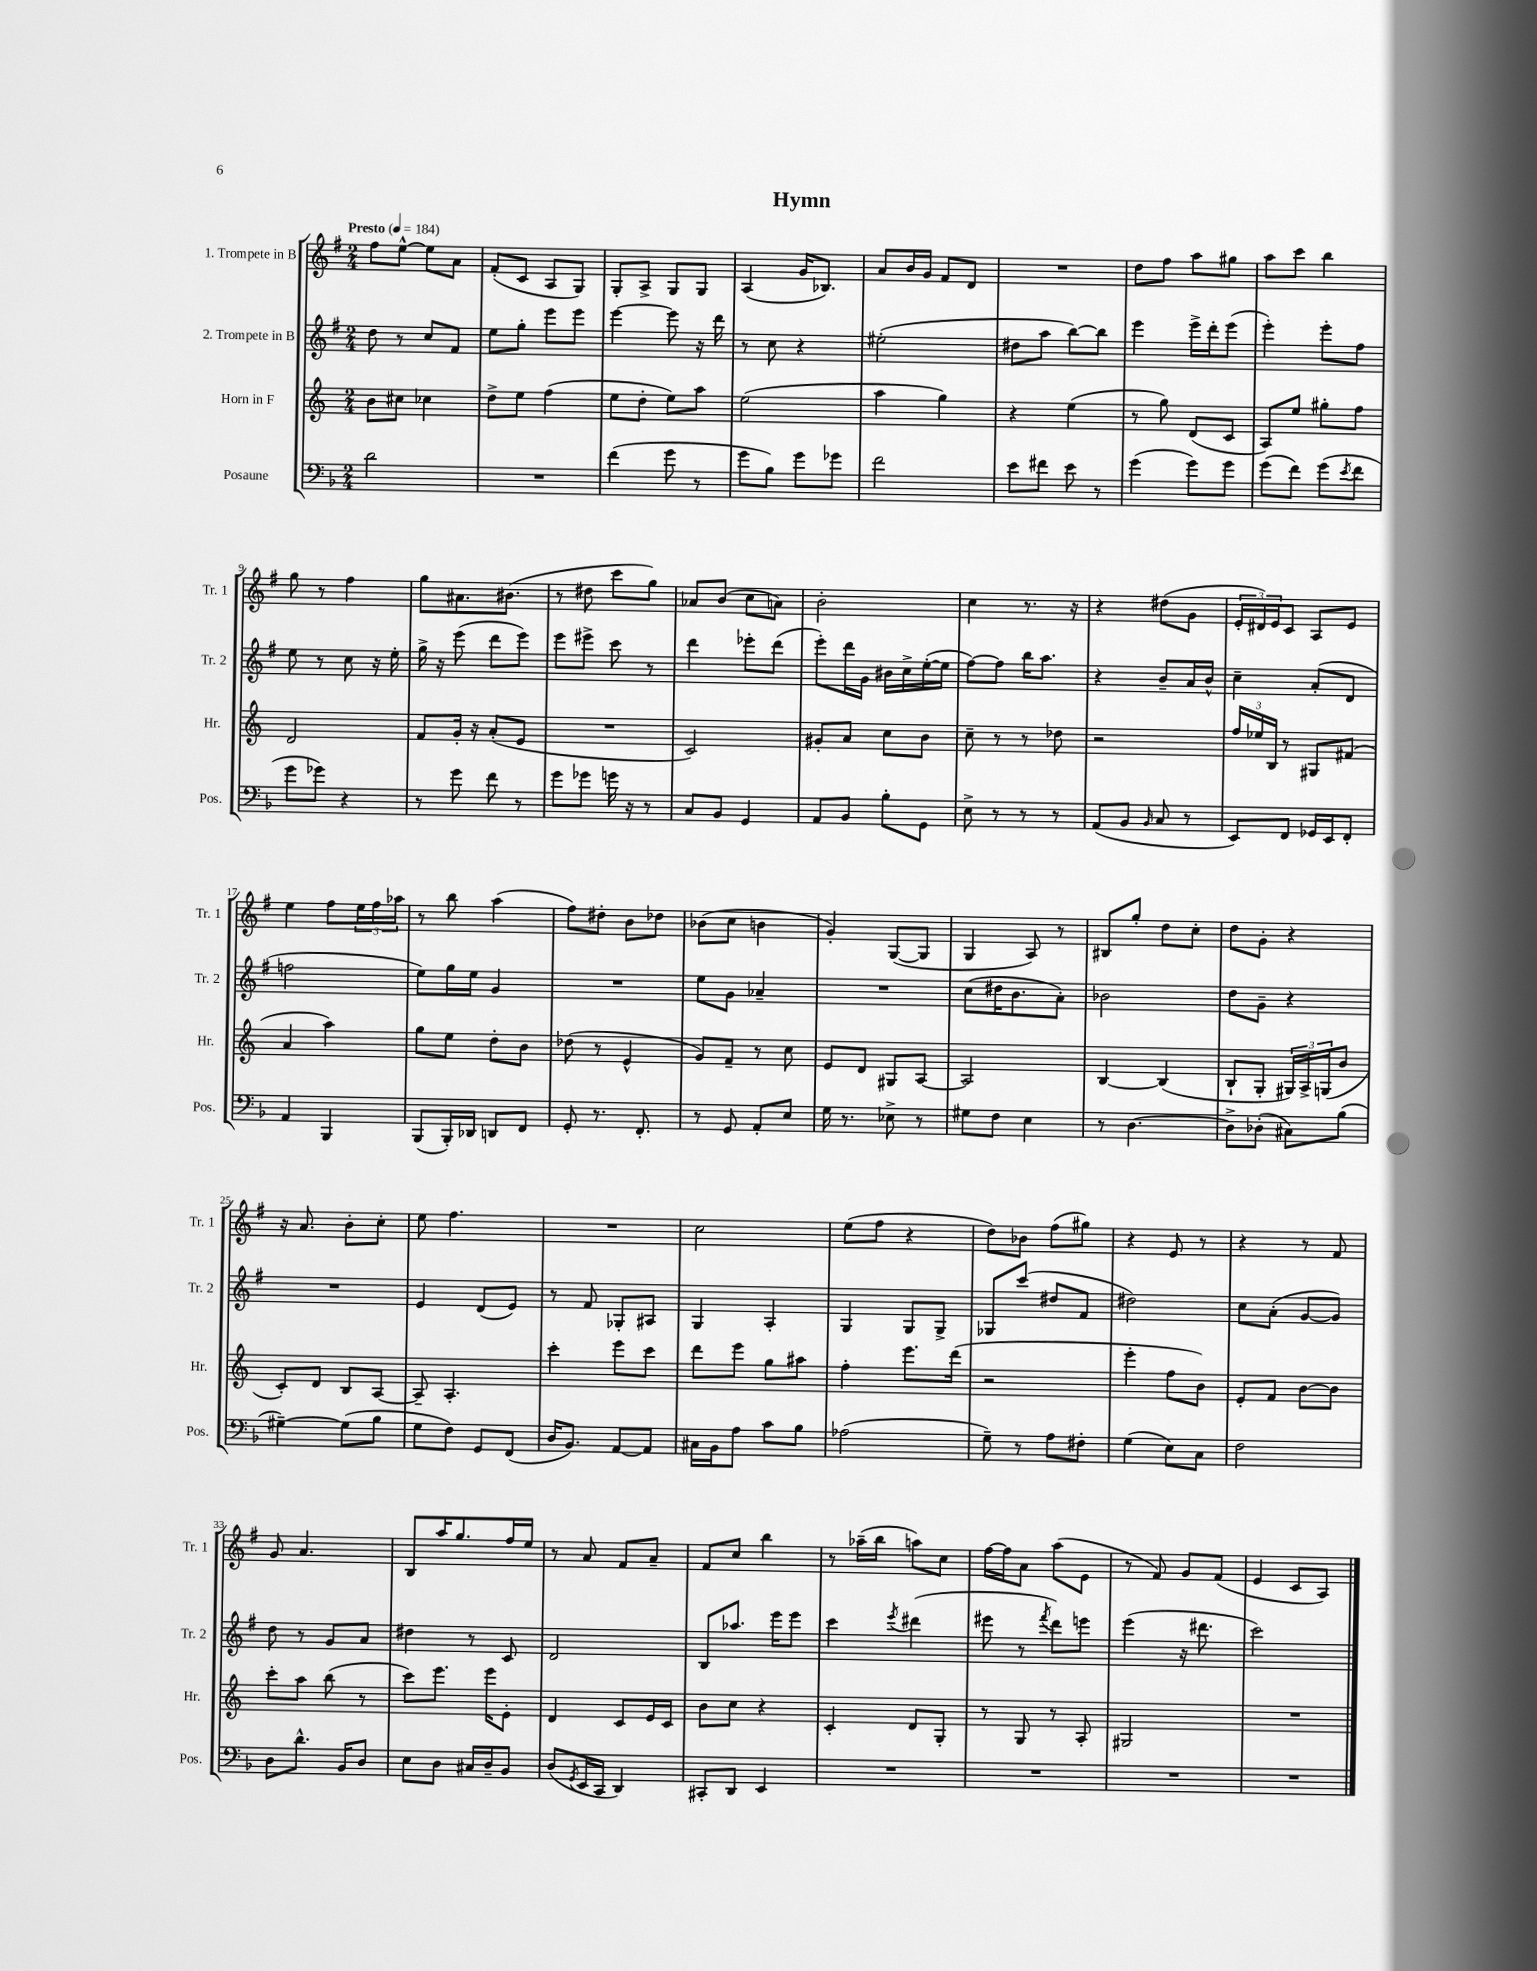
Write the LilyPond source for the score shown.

\header { title = "Hymn" }
<<
\new StaffGroup <<
\new Staff = "s0" \with { instrumentName = "1. Trompete in B" shortInstrumentName = "Tr. 1" } {
    \clef treble \key g \major \numericTimeSignature \time 2/4 \tempo "Presto" 4 = 184
    fis''8 e''8~-^ e''8 a'8 |
    fis'8-.( c'8 a8 g8) |
    g8-. a8-> g8 g8 |
    a4( g'16 bes8.) |
    a'8 b'16 g'16 fis'8 d'8 |
    R2 |
    d''8 fis''8 a''8 gis''8 |
    a''8 c'''8 b''4 |
    g''8 r8 fis''4 |
    g''8 ais'8. bis'8.( |
    r8 dis''8 c'''8 g''8) |
    aes'8 b'8( c''8 a'8) |
    b'2-. |
    c''4 r8. r16 |
    r4 dis''8( g'8 |
    \tuplet 3/2 { e'16-. dis'16) e'16 } c'8 a8 e'8 |
    e''4 fis''8 \tuplet 3/2 { e''16 fis''16 aes''16 } |
    r8 b''8 a''4( |
    fis''8) dis''8-. b'8 des''8 |
    bes'8( c''8 b'4 |
    g'4-.) g8~( g8 |
    g4 a8) r8 |
    bis8 g''8-. d''8 c''8-. |
    d''8 g'8-. r4 |
    r16 a'8. b'8-. c''8-. |
    e''8 fis''4. |
    R2 |
    c''2 |
    e''8( fis''8 r4 |
    d''8) bes'8 fis''8( gis''8) |
    r4 e'8 r8 |
    r4 r8 fis'8 |
    g'8 a'4. |
    b8 a''16 g''8. fis''16 e''16 |
    r8 a'8 fis'8 a'8-- |
    fis'8 c''8 b''4 |
    r8 aes''16--( b''16 a''8) c''8 |
    fis''16~ fis''16 a'8 a''8( e'8 |
    r8 fis'8) g'8 fis'8( |
    e'4 c'8 a8) \bar "|." |
}
\new Staff = "s1" \with { instrumentName = "2. Trompete in B" shortInstrumentName = "Tr. 2" } {
    \clef treble \key g \major \numericTimeSignature \time 2/4
    d''8 r8 c''8 fis'8 |
    e''8 g''8-. e'''8 e'''8 |
    e'''4~ e'''8 r16 d'''16 |
    r8 c''8 r4 |
    eis''2-.( |
    dis''8 a''8 b''8~) b''8 |
    e'''4 e'''16-> d'''16-. e'''8( |
    e'''4-.) e'''8-. fis''8 |
    e''8 r8 c''8 r16 e''16-. |
    g''16-> r16 e'''8( d'''8 e'''8) |
    e'''8 eis'''8-> c'''8 r8 |
    d'''4 ees'''8-. d'''8( |
    e'''8-.) d'''16 g'16 bis'16 c''16-> e''16~-.( e''16 |
    fis''8~) fis''8 b''16 a''8. |
    r4 b'8-- a'16 b'16-^ |
    c''4-- a'8-.( d'8 |
    f''2 |
    e''8) g''16 e''16 g'4 |
    R2 |
    e''8 g'8 aes'4-- |
    R2 |
    c''8( dis''16 b'8. a'8-.) |
    bes'2 |
    d''8 g'8-- r4 |
    R2 |
    e'4 d'8( e'8) |
    r8 fis'8 ges8-. ais8 |
    g4 a4-. |
    g4 g8 g8-> |
    ges8 c'''8( dis''8 fis'8 |
    dis''2) |
    c''8 a'8-.( g'8~ g'8) |
    d''8 r8 g'8 a'8 |
    dis''4 r8 c'8 |
    d'2 |
    b8 aes''8. e'''16 e'''8 |
    c'''4 \acciaccatura { e'''8 } dis'''4( |
    eis'''8 r8 \acciaccatura { fis'''8 } d'''8) e'''8 |
    e'''4( r16 dis'''8. |
    c'''2) \bar "|." |
}
\new Staff = "s2" \with { instrumentName = "Horn in F" shortInstrumentName = "Hr." } {
    \clef treble \key c \major \numericTimeSignature \time 2/4
    b'8 cis''8 ces''4 |
    d''8-> e''8 f''4( |
    e''8 d''8-. e''8) a''8 |
    e''2( |
    a''4 g''4) |
    r4 e''4( |
    r8 g''8) d'8( c'8 |
    a8) e''8 gis''8-. f''8 |
    d'2 |
    f'8 g'16-. r16 a'8-.( e'8 |
    R2 |
    c'2) |
    gis'8-. a'8 c''8 b'8 |
    c''8-- r8 r8 des''8 |
    r2 |
    \tuplet 3/2 { f''16 ees''16 b16 } r8 gis8 fis'8( |
    a'4 a''4) |
    g''8 e''8 d''8-. b'8 |
    des''8( r8 e'4-^ |
    g'8) f'8-- r8 c''8 |
    e'8 d'8 gis8 a8~ |
    a2 |
    b4~ b4( |
    b8-! g8-. \tuplet 3/2 { gis16) a16-> g16( } b'8 |
    c'8-.) d'8 b8 a8~ |
    a8-- a4.-. |
    c'''4-. e'''8 c'''8 |
    d'''8 e'''8 g''8 ais''8 |
    f''4-. e'''8. d'''16( |
    r2 |
    e'''4-. f''8 b'8) |
    e'8-. f'8 b'8~ b'8 |
    c'''8-. a''8 b''8( r8 |
    c'''8) e'''8. e'''16 e'8-. |
    d'4 c'8 e'16 c'16 |
    b'8 c''8 r4 |
    c'4-. d'8 g8-. |
    r8 g8 r8 a8-. |
    gis2 |
    R2 \bar "|." |
}
\new Staff = "s3" \with { instrumentName = "Posaune" shortInstrumentName = "Pos." } {
    \clef bass \key f \major \numericTimeSignature \time 2/4
    d'2 |
    R2 |
    f'4( g'8 r8 |
    g'8 bes8) g'8 ges'8 |
    f'2 |
    e'8 fis'8 e'8 r8 |
    g'4( g'8) g'8 |
    g'8( f'8) g'8( \acciaccatura { e'8 } f'8 |
    g'8 ges'8) r4 |
    r8 g'8 f'8 r8 |
    g'8 ges'8 g'16 r16 r8 |
    c8 bes,8 g,4 |
    a,8 bes,8 bes8-. g,8 |
    e8-> r8 r8 r8 |
    a,8( bes,8 \grace { bes,16 } c8 r8 |
    e,8) f,8 ges,16 e,16 f,8-. |
    a,4 bes,,4 |
    bes,,8( bes,,16-.) des,16 d,8 f,8 |
    g,8-. r8. f,8.-. |
    r8 g,8 a,8-. e8 |
    g16 r8. ees8-> r8 |
    gis8 f8 e4 |
    r8 d4.~ |
    d8-> des8-.( cis8) bes8( |
    gis4~--) gis8( bes8 |
    g8 f8) g,8 f,8( |
    d16 bes,8.) a,8~ a,8 |
    cis16 bes,16 a8 c'8 bes8 |
    aes2( |
    g8--) r8 a8 fis8-. |
    g4( e8) c8 |
    f2 |
    d8 d'8.-^ bes,16 d8 |
    e8 d8 cis16 d16-- bes,8 |
    d8( \acciaccatura { g,8 } e,16 c,16 d,4) |
    cis,8-. d,8 e,4 |
    R2 |
    R2 |
    R2 |
    R2 \bar "|." |
}
>>
>>
